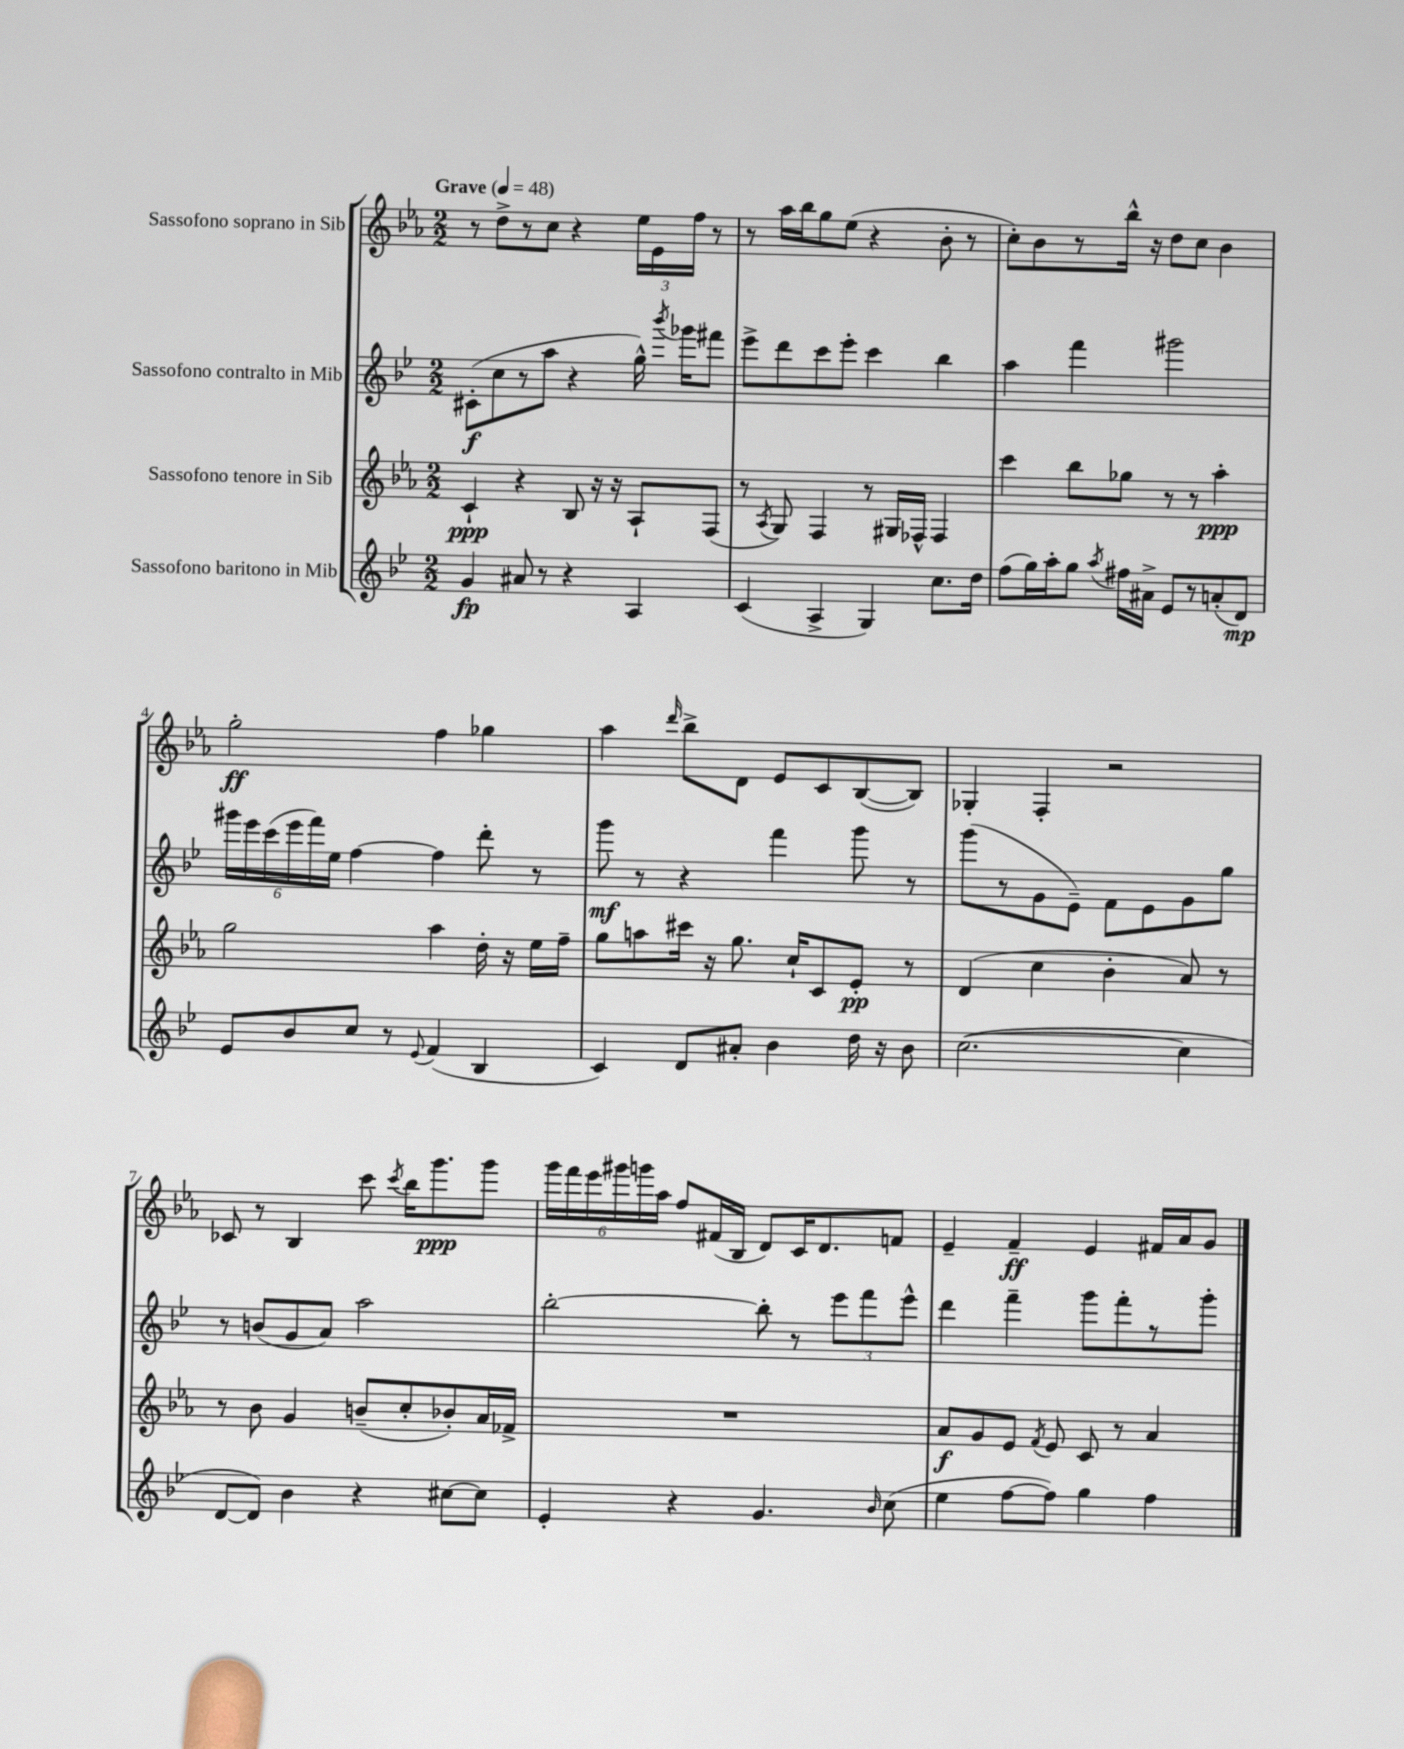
<<
\new StaffGroup <<
\new Staff = "s0" \with { instrumentName = "Sassofono soprano in Sib" } {
    \clef treble \key ees \major \numericTimeSignature \time 2/2 \tempo "Grave" 4 = 48
    \autoBeamOff r8 d''8[-> r8 c''8] r4 \tuplet 3/2 { ees''16[ ees'16 f''16] } r8 |
    r8 aes''16[ bes''16 g''8 ees''8]( r4 bes'8-. r8 |
    c''8[-.) bes'8 r8 bes''16]-^ r16 d''8[ c''8] bes'4 |
    g''2-.\ff f''4 ges''4 |
    aes''4 \grace { d'''16 } bes''8[-> d'8] ees'8[ c'8 bes8~( bes8]) |
    ges4-. f4-. r2 |
    ces'8 r8 bes4 c'''8 \acciaccatura { c'''8 } bes''16[ g'''8.\ppp g'''8] |
    \tuplet 6/4 { g'''16[ f'''16 ees'''16 gis'''16 g'''16 aes''16] } f''8[ fis'16( bes16] d'8[) c'16 d'8. f'8] |
    ees'4-- f'4--\ff ees'4 fis'16[ aes'16 g'8] \bar "|." |
}
\new Staff = "s1" \with { instrumentName = "Sassofono contralto in Mib" } {
    \clef treble \key bes \major \numericTimeSignature \time 2/2
    \autoBeamOff cis'8[-.\f( c''8 r8 a''8] r4 g''16-^) \acciaccatura { bes'''8 } ges'''16[ fis'''8] |
    ees'''8[-> d'''8 c'''8 ees'''8]-. c'''4 bes''4 |
    a''4 f'''4 gis'''2 |
    \tuplet 6/4 { gis'''16[ ees'''16 c'''16( ees'''16 f'''16) ees''16] } f''4~ f''4 d'''8-. r8 |
    g'''8\mf r8 r4 f'''4 g'''8 r8 |
    g'''8[( r8 g'8 ees'8]--) f'8[ ees'8 g'8 g''8] |
    r8 b'8[( g'8 a'8]) a''2 |
    bes''2~-. bes''8-. r8 \tuplet 3/2 { ees'''8[ f'''8 ees'''8]-^ } |
    d'''4 f'''4-- g'''8[ f'''8-. r8 g'''8]-. \bar "|." |
}
\new Staff = "s2" \with { instrumentName = "Sassofono tenore in Sib" } {
    \clef treble \key ees \major \numericTimeSignature \time 2/2
    \autoBeamOff c'4-!\ppp r4 bes8 r16 r16 aes8[-! f8]( |
    r8 \acciaccatura { aes8 } g8) f4 r8 gis16[ fes16]-^ fes4 |
    c'''4 bes''8[ ges''8] r8 r8 aes''4-.\ppp |
    g''2 aes''4 d''16-. r16 ees''16[ f''16]-- |
    g''8[ a''8 cis'''16] r16 g''8. c''16[-! c'8 ees'8]-.\pp r8 |
    d'4( c''4 bes'4-. aes'8) r8 |
    r8 bes'8 g'4 b'8[--( c''8-. bes'8-.) aes'16 fes'16]-> |
    R1 |
    aes'8[\f g'8 ees'8] \acciaccatura { f'8 } ees'8 c'8 r8 aes'4 \bar "|." |
}
\new Staff = "s3" \with { instrumentName = "Sassofono baritono in Mib" } {
    \clef treble \key bes \major \numericTimeSignature \time 2/2
    \autoBeamOff g'4\fp ais'8 r8 r4 a4 |
    c'4( a4-> g4) c''8.[ d''16] |
    f''8[( g''16) a''16-. g''8] \acciaccatura { a''8 } fis''16[ ais'16]-> ees'8[ r8 a'8-.( d'8]\mp) |
    ees'8[ bes'8 c''8] r8 \appoggiatura { ees'8 } f'4( bes4 |
    c'4) d'8[ ais'8]-. bes'4 d''16 r16 bes'8 |
    c''2.~( c''4 |
    d'8[~ d'8]) bes'4 r4 cis''8[~ cis''8] |
    ees'4-. r4 g'4. \grace { bes'16 } c''8( |
    ees''4 f''8[~ f''8]) g''4 f''4 \bar "|." |
}
>>
>>
